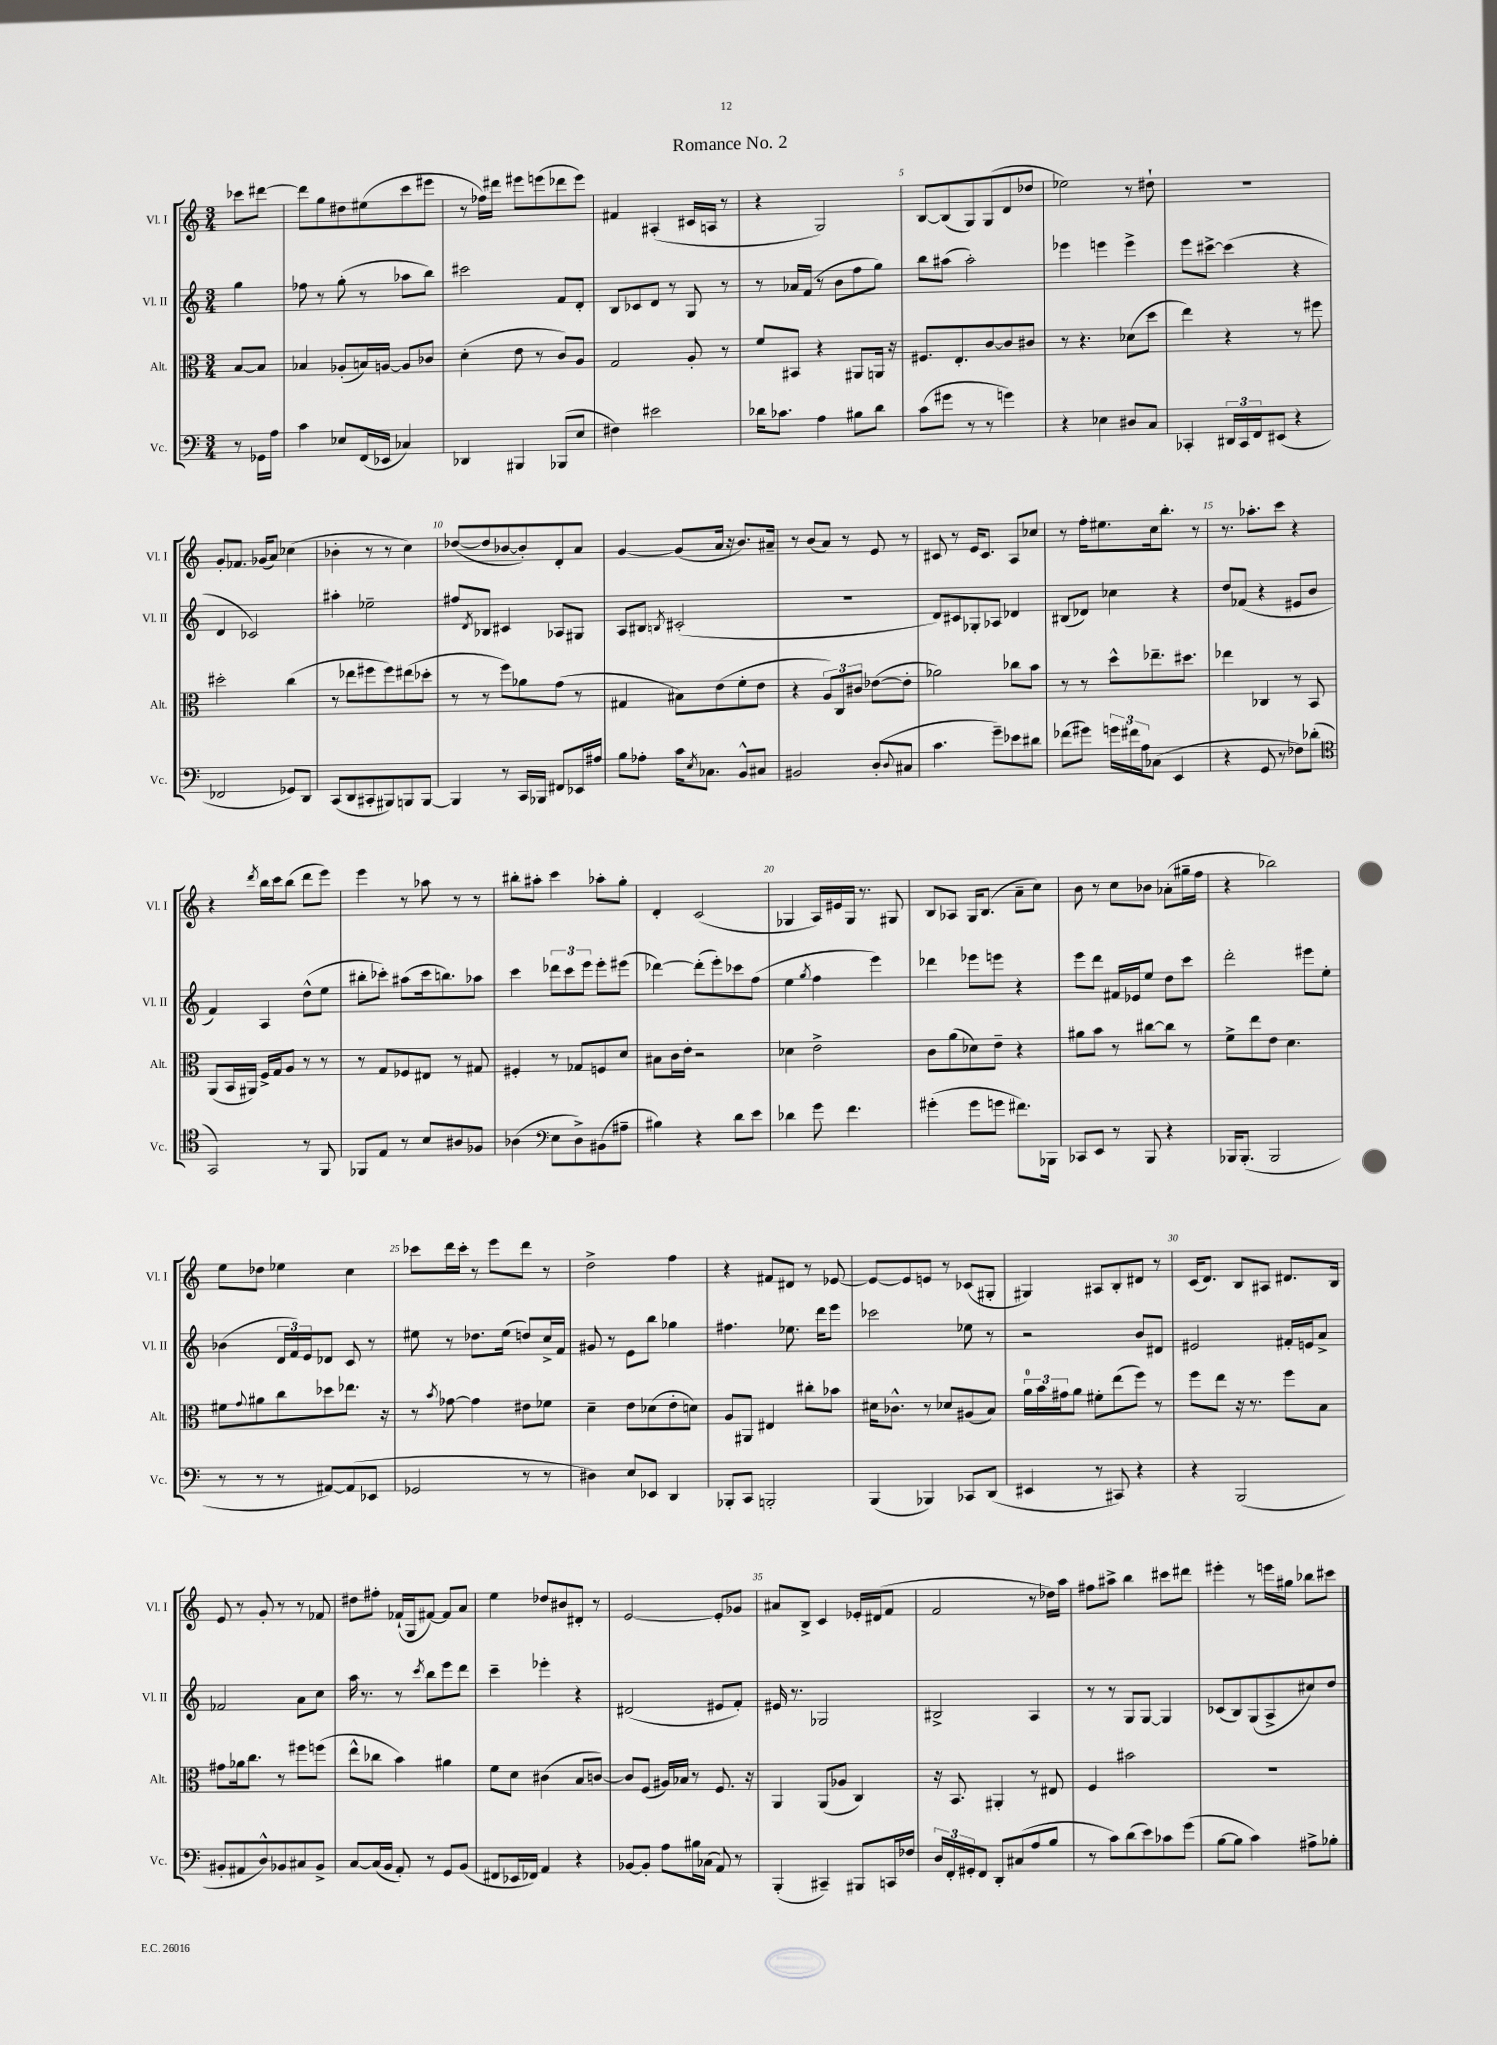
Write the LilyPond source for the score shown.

\header { title = "Romance No. 2" }
<<
\new StaffGroup <<
\new Staff = "s0" \with { instrumentName = "Vl. I" shortInstrumentName = "Vl. I" } {
    \clef treble \key c \major \numericTimeSignature \time 3/4 \partial 4
    ces'''8 dis'''8~ |
    dis'''8 g''8 dis''8 eis''8( c'''8 eis'''8 |
    r8 fes''16) dis'''16 eis'''8 e'''8( des'''8 e'''8) |
    fis'4 ais4-.( cis'16 a16 r8 |
    r4 g2) |
    b8~ b8( g8) g8( d'8 des''8 |
    ees''2) r8 dis''8-! |
    R2. |
    g'8-. fes'8. ges'16( a'8) ces''4( |
    bes'4-. r8 r8 c''4) |
    des''8~( des''8 bes'8~ bes'8-.) d'8-. a'8 |
    g'4~ g'8( a'16 r16 b'8.) ais'16-- |
    r8 b'8( a'8) r8 e'8 r8 |
    cis'8 r8 e'16 cis'8. a8 ces''8 |
    r8 f''16-. eis''8. c''16 b''8.-. r8 |
    r8. aes''8.-. c'''8 r4 |
    r4 \acciaccatura { d'''8 } b''16 c'''16 b''8( d'''8 e'''8) |
    e'''4 r8 aes''8 r8 r8 |
    bis''8-. ais''8-. c'''4 aes''8-. g''8-. |
    d'4-. c'2( |
    ges4 a16) eis'16 ges16 r8. gis8 |
    b8 aes8 g16 b8.( a'8-- c''8) |
    b'8 r8 c''8 bes'8 aes'8-.( gis''16-- f''16 |
    r4 bes''2) |
    e''8 des''8 ees''4 c''4 |
    ces'''8 d'''16 ces'''16-. r8 e'''8 d'''8 r8 |
    d''2-> f''4 |
    r4 fis'8 dis'8 r8 ees'8~ |
    ees'8~ ees'8 e'8 r8 ces'8( gis8-. |
    gis4) ais8 b8-. dis'8 r8 |
    c'16( d'8.) b8 ais8 dis'8. b16 |
    e'8 r8 g'8-. r8 r8 fes'8 |
    dis''8 fis''8-. fes'16-!( g16 fis'8~) fis'8 a'8 |
    e''4 des''8 bis'8 dis'8-. r8 |
    e'2~ e'8-. ges'8 |
    ais'8 b8-> c'4 ees'16-. dis'16( f'8 |
    f'2 r8 des''16) a''16 |
    fis''8 ais''8-> b''4 cis'''8 dis'''8 |
    eis'''4-. r8 e'''16 gis''16 bes''8 cis'''8 \bar "|." |
}
\new Staff = "s1" \with { instrumentName = "Vl. II" shortInstrumentName = "Vl. II" } {
    \clef treble \key c \major \numericTimeSignature \time 3/4 \partial 4
    g''4 |
    fes''8 r8 g''8-.( r8 aes''8 b''8) |
    cis'''2 f'8 d'8-. |
    b8 ces'8 d'8 r8 g8 r8 |
    r8 aes'16 f'16( r8 b'8 f''8 g''8) |
    b''8 ais''8( ais''2-.) |
    ees'''4 e'''4 e'''4-> |
    e'''8 cis'''8~-> cis'''4( r4 |
    d'4 ces'2) |
    ais''4-. ees''2-- |
    fis''8 \acciaccatura { d'8 } bes8 cis'4 aes8 gis8 |
    a8 bis8 \acciaccatura { b8 } cis'2-.( |
    R2. |
    d'8) cis'8 ges8-. aes8 des'4 |
    bis8( des'8) ces''4 r4 |
    d''8 fes'8( r4 eis'8 b'8 |
    f'4) a4 d''8-^( e''8 |
    bis''8-. ces'''8-.) ais''8( ces'''16 b''8.) aes''8 |
    c'''4 \tuplet 3/2 { des'''8 c'''8 e'''8 } e'''8-. eis'''8( |
    des'''4~) des'''8-.( e'''8-.) ces'''8 f''8( |
    e''4 \acciaccatura { g''8 } f''4 e'''4) |
    des'''4 ees'''8 e'''8 r4 |
    e'''8 d'''8 fis'16 ees'16 e''8 d''8 c'''8 |
    d'''2-. eis'''8 e''8-. |
    bes'4( \tuplet 3/2 { d'16 f'16) e'16 } des'8 c'8 r8 |
    eis''8 r8 des''8. eis''16( d''8) c''16-> f'16 |
    gis'8 r8 e'8 b''8 ges''4 |
    fis''4. ees''8. d'''16 e'''8 |
    ces'''2 ees''8 r8 |
    r2 b'8 dis'8 |
    eis'2 fis'16-. e'16 a'8-> |
    fes'2 a'8 c''8 |
    a''16 r8. r8 \acciaccatura { c'''8 } b''8 e'''8 d'''8 |
    c'''4-- ees'''4-. r4 |
    dis'2( eis'8 f'8-.) |
    eis'16 r8. ges2 |
    bis2-> a4 |
    r8 r8 g8 g8~ g4 |
    ces'8( b8) g8( a8-> cis''8) d''8 \bar "|." |
}
\new Staff = "s2" \with { instrumentName = "Alt." shortInstrumentName = "Alt." } {
    \clef alto \key c \major \numericTimeSignature \time 3/4 \partial 4
    b8~ b8 |
    bes4 aes8-.( b16) a16~ a8 ces'8 |
    d'4-.( e'8 r8 c'8) a8 |
    g2 a8-. r8 |
    f'8 bis,8 r4 ais,8 a,16 r16 |
    fis8. e8.-. c'8~ c'8 cis'8 |
    r8 r4. des'8( d''8 |
    e''4) r4 r8 fis''8 |
    dis''2-. c''4( |
    r8 ees''8 fis''8 fis''8) eis''8( des''8-. |
    r8 r8 f''8) aes'8 g'8( r8 |
    gis4 bis8) e'8( f'8-. e'8 |
    r4 \tuplet 3/2 { a8) c8 cis'8 } ees'8~( ees'8-. |
    aes'2) ces''8 b'8 |
    r8 r8 d''8-^ ees''8.-- dis''8. |
    ees''4 ces4 r8 b,8 |
    a,8( b,16 ais,16) f16-> g16 a8 r8 r8 |
    r8 g8 fes8 eis8 r8 gis8 |
    fis4-. r8 ges8 f8 d'8 |
    bis8 c'16 e'16-. r2 |
    des'4 e'2-> |
    c'8 a'8( des'8) e'8-- r4 |
    ais'8 b'8 r8 cis''8~ cis''8 r8 |
    f'8-> e''8 e'8 d'4. |
    fis'8 \appoggiatura { g'8 } ais'8 c''8 des''8 ees''8. r16 |
    r8 \acciaccatura { b'8 } ges'8~ ges'4 eis'8 fes'8 |
    d'4-- e'8 des'8( e'8-. d'8) |
    a8 ais,8 eis4 cis''8-. bes'8 |
    dis'16 ces'8.-^ r8 des'8 ais8( b8) |
    \tuplet 3/2 { a'16-0 b'16 gis'16 } a'8 fis'8-. e''8( f''8) r8 |
    f''8 e''8 r16 r8. f''8 b8 |
    gis'8 aes'16 c''8. r8 fis''8 f''8( |
    e''8-^ ces''8 b'4) ais'4 |
    f'8 d'8 cis'4( b8 c'8~) |
    c'8 f8( ais16) bes16 r8 f8. r16 |
    a,4 a,8( aes8 c4) |
    r16 b,8. ais,4-. r8 eis8 |
    f4 bis'2 |
    R2. \bar "|." |
}
\new Staff = "s3" \with { instrumentName = "Vc." shortInstrumentName = "Vc." } {
    \clef bass \key c \major \numericTimeSignature \time 3/4 \partial 4
    r8 ges,16 a16 |
    c'4 ees8 f,16( ees,16 ces4) |
    des,4 bis,,4 bes,,8( e8 |
    fis4) eis'2 |
    des'16 ces'8. a4 bis8 des'8 |
    c'8( gis'8 r8 r8 g'4) |
    r4 ees4 dis8 c8 |
    ces,4-. \tuplet 3/2 { dis,16 ces,16 f,16 } eis,8( r4 |
    fes,2 ges,8) d,8 |
    c,8( d,8 cis,8-. bis,,8) b,,8 b,,8~ |
    b,,4 r8 c,16 bes,,16 fis,8 ees,16 ais16 |
    b8 aes8-. c'16 \acciaccatura { e8 } ces8. b,8-^ cis8 |
    bis,2 d8-.( \appoggiatura { d8 } cis8 |
    c'4. g'8--) ees'8 dis'8 |
    fes'8( gis'8) \tuplet 3/2 { g'16 fis'16 a16 } ces8( e,4 |
    r4 g,8 r8 fes8) des'8-.( |
    \clef tenor g,2) r8 f,8 |
    fes,8 e8 r8 b8 ais8 fes8 |
    aes4( \clef bass e8 d8->) bis,8( ais8-- |
    bis4) r4 d'8 e'8 |
    des'4 g'8 f'4. |
    gis'4-.( gis'8 g'8 fis'8.) bes,,16 |
    ces,8 e,8 r8 b,,8 r4 |
    bes,,16 bes,,8.-.( bes,,2 |
    r8 r8 r8 ais,8~) ais,8( ees,8 |
    ges,2 r8 r8 |
    dis4) e8 ees,8 d,4 |
    bes,,8-. c,8 b,,2-. |
    b,,4( bes,,4) ces,8 d,8( |
    eis,4 r8 cis,8) r4 |
    r4 b,,2( |
    bis,8-. ais,8 d8-^) bes,8 cis8 bes,8-> |
    c8~ c16( b,16 a,8-.) r8 g,8 b,8( |
    fis,8 ees,16 fes,16) a,4 r4 |
    bes,8~ bes,8-. a8 bis16 ces16( a,8) r8 |
    b,,4-.( cis,4--) bis,,8 c,16 fes16 |
    \tuplet 3/2 { d16 f,16-. gis,16-. } f,8 d,8-. cis8( a8 b8 |
    r8 c'8) d'8( e'8) ces'8 g'8( |
    b8~ b8 c'4) ais8-> bes8-. \bar "|." |
}
>>
>>
\layout { \context { \Score \override BarNumber.break-visibility = ##(#f #t #t) barNumberVisibility = #(every-nth-bar-number-visible 5) } }
